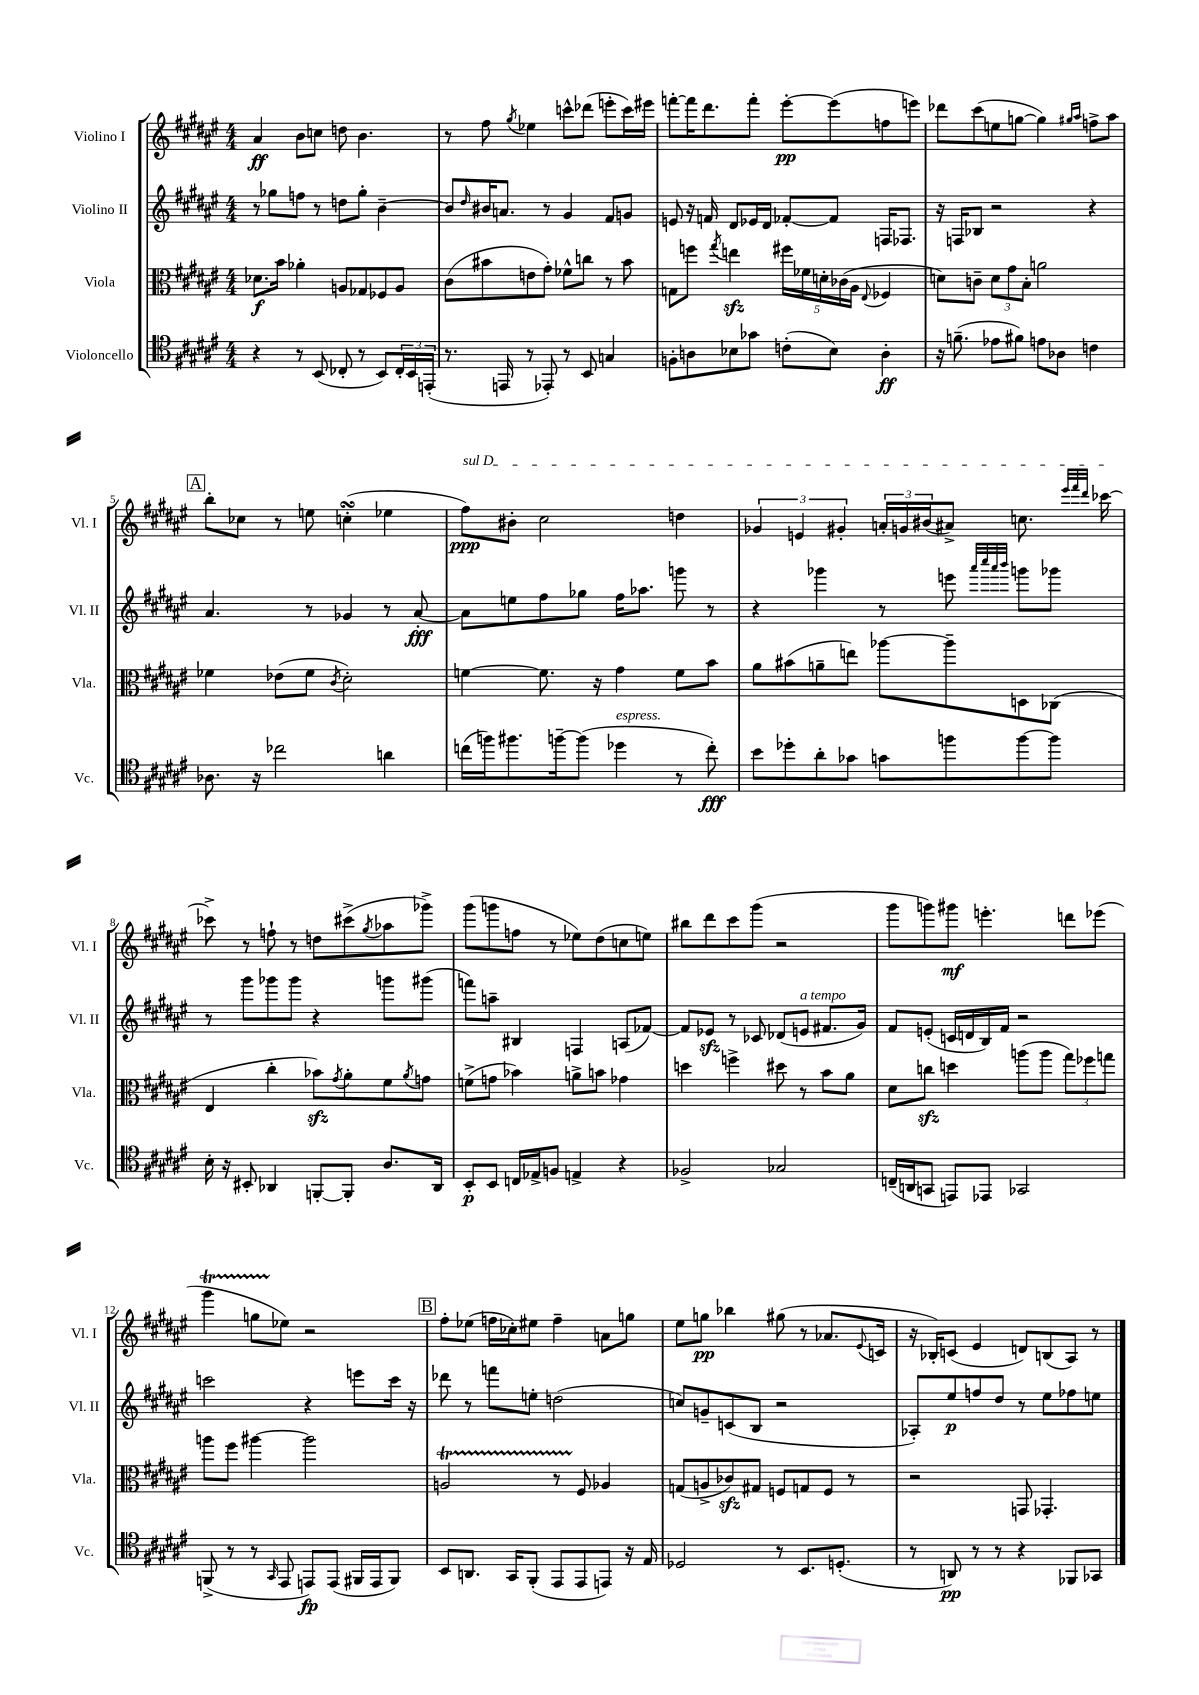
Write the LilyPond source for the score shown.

<<
\new StaffGroup <<
\new Staff = "s0" \with { instrumentName = "Violino I" shortInstrumentName = "Vl. I" } {
    \clef treble \key fis \major \numericTimeSignature \time 4/4
    ais'4\ff b'8 c''8 d''8 b'4. |
    r8 fis''8 \acciaccatura { gis''8 } ees''4 c'''8-^ des'''8( e'''8-. c'''16) eis'''16 |
    f'''8~-. f'''16 dis'''8. f'''8-. eis'''8~-.\pp eis'''8( f''8 e'''8) |
    des'''8 cis'''8( e''8 g''8~ g''4) \grace { gis''16 ais''16 } f''8-> ais''8 |
    \mark \markup { \box "A" } b''8-. ces''8 r8 e''8 c''4-.\turn( ees''4 |
    \once \override TextSpanner.bound-details.left.text = \markup { \italic "sul D" } fis''8\ppp\startTextSpan) bis'8-. cis''2 d''4 |
    \tuplet 3/2 { ges'4 e'4 gis'4-. } \tuplet 3/2 { a'16-. g'16 bis'16( } ais'8->) c''8. \grace { eis'''32 fis'''32 dis'''32 } ces'''16~\stopTextSpan |
    ces'''8-> r8 f''8-! r8 d''8 cis'''8->( \acciaccatura { gis''8 } aes''8 ges'''8->) |
    gis'''8( g'''8 f''8 r8 ees''8) dis''8( c''8 e''8) |
    bis''8 dis'''8 cis'''8 gis'''8( r2 |
    gis'''8 g'''8) gis'''8\mf e'''4.-. d'''8 ees'''8( |
    gis'''4\startTrillSpan g''8 ees''8\stopTrillSpan) r2 |
    \mark \markup { \box "B" } fis''8-. ees''8( f''16 ces''16-.) eis''8 f''4-- a'8 g''8 |
    eis''8 g''8\pp bes''4 gis''8( r8 aes'8. \appoggiatura { eis'8 } c'16 |
    r16 bes16-.) c'8( eis'4 d'8) b8( ais8) r8 \bar "|." |
}
\new Staff = "s1" \with { instrumentName = "Violino II" shortInstrumentName = "Vl. II" } {
    \clef treble \key fis \major \numericTimeSignature \time 4/4
    r8 ges''8 f''8 r8 d''8 ges''8-. b'4~-- |
    b'8 \grace { dis''16 } bis'16 a'8. r8 gis'4 fis'8 g'8 |
    e'8 r16 f'16 dis'8 ees'16 dis'16 fes'8~-. fes'8 f16 fes8. |
    r16 f16 bes8 r2 r4 |
    \mark \markup { \box "A" } ais'4. r8 ges'4 r8 ais'8~-.\fff |
    ais'8 e''8 fis''8 ges''8 fis''16 aes''8. g'''8 r8 |
    r4 ges'''4 r8 e'''8 \grace { ais'''32 cis''''32 ais'''32 b'''32 } g'''8 ges'''8 |
    r8 gis'''8 ges'''8 ges'''8 r4 g'''8 gis'''8( |
    f'''8) a''8-- bis4 f4 a8( fes'8~) |
    fes'8 ees'8\sfz r8 ces'8 des'8( e'8^\markup { \italic "a tempo" } fis'8. gis'16) |
    fis'8 e'8-.( c'16 d'16 b16) fis'16 r2 |
    c'''2 r4 e'''8 c'''16 r16 |
    \mark \markup { \box "B" } des'''8 r8 f'''8 e''8-. d''2( |
    c''8) g'8-- c'8( b8 r2 |
    aes8-.) eis''8\p f''8 dis''8 r8 eis''8 fes''8 e''8 \bar "|." |
}
\new Staff = "s2" \with { instrumentName = "Viola" shortInstrumentName = "Vla." } {
    \clef alto \key fis \major \numericTimeSignature \time 4/4
    des'8.\f b'16 aes'4-. a8 ges8 fes8 a8 |
    cis'8( bis'8 e'8 gis'8-.) fes'8-^ c''8 r8 bis'8 |
    g8 f''8 \acciaccatura { gis''8 } e''4\sfz \tuplet 5/4 { fis''16 fes'16 d'16-. ces'16( ais16 } \appoggiatura { eis8 } fes4 |
    d'8) c'8-- \tuplet 3/2 { d'8 gis'8 b8-. } a'2 |
    \mark \markup { \box "A" } fes'4 ees'8( fes'8 \acciaccatura { cis'8 } dis'2-.) |
    f'4~ f'8. r16 gis'4 f'8 b'8 |
    ais'8 bis'8( a'8-- e''8) aes''8~ aes''8-- d8 ces8( |
    eis4 cis''4-. bes'8\sfz) \acciaccatura { gis'8 } ais'8-. fis'8 \acciaccatura { ais'8 } g'8 |
    f'8->( g'8 bes'4) a'8-> b'8 ges'4 |
    d''4 f''4-> dis''8 r8 b'8 ais'8 |
    dis'8 c''8\sfz d''4 a''8( a''8 \tuplet 3/2 { gis''8) fes''8 g''8 } |
    a''8 fis''8 ais''4~ ais''2 |
    \mark \markup { \box "B" } a2\startTrillSpan r8 fis8\stopTrillSpan aes4 |
    g8( a8-> ces'8\sfz) gis8 f8 g8 f8 r8 |
    r2 g,8 ges,4.-. \bar "|." |
}
\new Staff = "s3" \with { instrumentName = "Violoncello" shortInstrumentName = "Vc." } {
    \clef tenor \key fis \major \numericTimeSignature \time 4/4
    r4 r8 b,8( ces8-. r8 b,8) \tuplet 3/2 { ces16-. b,16 e,16-.( } |
    r8. e,16 r8 ees,8-.) r8 b,8 g4 |
    f8-. a8 bes8 ges'8 c'8-.( bes8) a4-.\ff |
    r16 f'8.--( ees'8 fis'8) e'8 aes8 c'4 |
    \mark \markup { \box "A" } aes8. r16 ces''2 a'4 |
    c''16( f''16) fis''8. f''16~-- f''8( des''4^\markup { \italic "espress." } r8 c''8-.\fff) |
    b'8 des''8-. ais'8-. ges'8 g'8 f''8 f''8~ f''8 |
    b16-. r16 bis,8-. aes,4 f,8~-. f,8-. ais8. aes,16 |
    b,8-.\p b,8 c16 ees16-> f8 e4-> r4 |
    fes2-> ges2 |
    c16--( a,16 g,8 e,8) ees,8 ges,2 |
    f,8->( r8 r8 \grace { gis,16 } eis,8 e,8\fp) e,8( fis,16 e,16 fis,8) |
    \mark \markup { \box "B" } b,8 a,8. gis,16 fis,8-.( eis,8 eis,8 e,8) r16 eis16 |
    des2 r8 b,8. d8.-.( |
    r8 a,8\pp) r8 r8 r4 fes,8 ges,8 \bar "|." |
}
>>
>>
